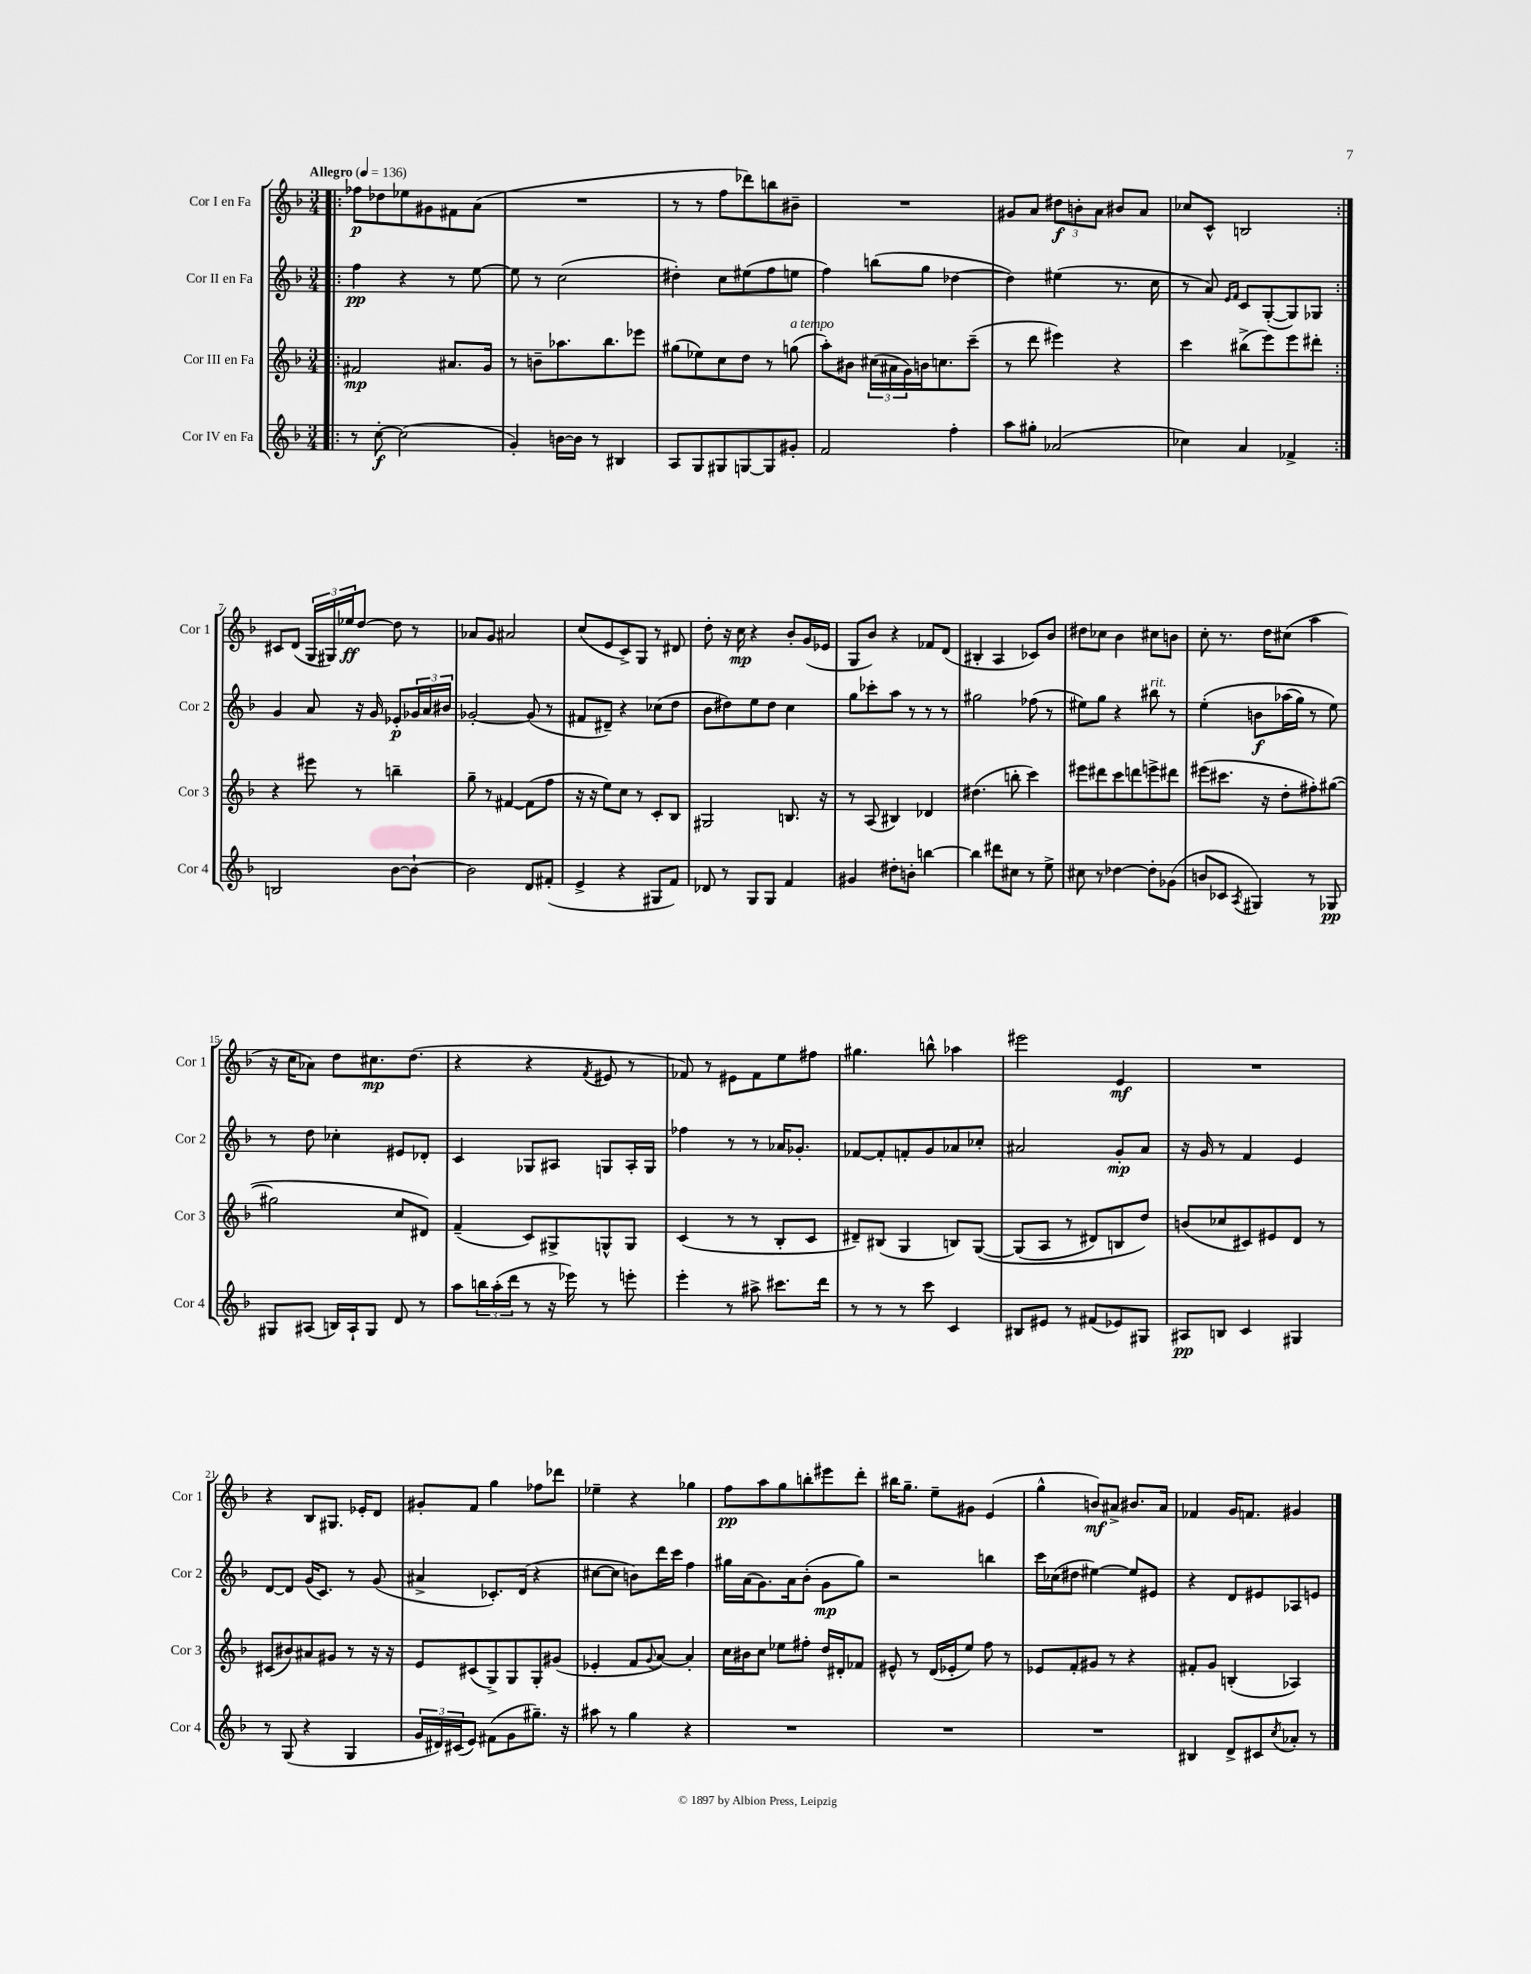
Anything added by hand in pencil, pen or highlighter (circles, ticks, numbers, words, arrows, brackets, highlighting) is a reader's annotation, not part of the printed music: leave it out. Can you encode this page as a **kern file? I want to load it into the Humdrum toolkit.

**kern	**kern	**kern	**kern
*staff4	*staff3	*staff2	*staff1
*clefG2	*clefG2	*clefG2	*clefG2
*k[b-]	*k[b-]	*k[b-]	*k[b-]
*M3/4	*M3/4	*M3/4	*M3/4
*MM136	*MM136	*MM136	*MM136
=!|:	=!|:	=!|:	=!|:
8r	2f#	4ff	8ff-
[8cc'	.	.	8dd-
(2cc]	.	4r	8ee-
.	.	.	8g#
.	8.a#	8r	8f#
.	.	[8ee	(8a
.	16g	.	.
=	=	=	=
4g')	8r	8ee]	2.r
.	8b~	8r	.
[16b	8.aa-	(2cc	.
16b]	.	.	.
8r	.	.	.
.	8.bb-	.	.
4B#	.	.	.
.	8eee-	.	.
=	=	=	=
8A	(8gg#	4dd#')	8r
8G	8ee-)	.	8r
8G#	8cc	8cc	8ff
[8G	8dd	(8ee#	8ddd-)
8G]	8r	8ff	8bb
8g#'	(8gg	8ee	8b#~
=	=	=	=
2f	8aa')	4ff)	2.r
.	8b#	.	.
.	(24cc#	(8bb	.
.	24a#	.	.
.	24g)	.	.
.	16b	8gg	.
.	8.cc	.	.
4ff'	.	[4dd-	.
.	(8ccc~	.	.
=	=	=	=
8aa	8r	4dd-])	8g#
8gg#'	8ddd	.	8a
(2a-	4eee#)	(4ee#	12dd#
.	.	.	12b'
.	.	.	12a
.	4r	8.r	8b#
.	.	.	8a
.	.	16cc	.
=	=	=	=
4cc-)	4ccc	8r	8cc-
.	.	8a)	8c^^
.	.	16qqe	.
.	.	16qqf	.
4a	(8bb#^	8c	2B
.	8eee)	([8G'	.
4f-^	8eee	8G])	.
.	8ddd#'	8G-	.
=:|!	=:|!	=:|!	=:|!
2B	4r	4g	8c#
.	.	.	(8d
.	8eee#	8a	24G
.	.	.	24G#)
.	.	.	24ee-
.	8r	16r	[8dd
.	.	16g	.
[8b-	4bb~	8e-'	8dd]
8b-`_	.	24g-	8r
.	.	24a	.
.	.	24b#	.
=	=	=	=
2b-]	8gg~	[2g-'	8a-
.	8r	.	8g
.	[4f#	.	2a#
8d	(8f#]	(8g-]	.
(8f#'	8ff	8r	.
=	=	=	=
4e^	16r	8f#	(8cc
.	16r	.	.
.	8ee)	8d#~)	8e
4r	8cc	4r	8c^)
.	8r	.	8G
8G#	8c'	(8cc-	8r
8f)	8B-	8dd	8d#
=	=	=	=
8d-	2G#	8b-	8dd'
8r	.	8dd#)	16r
.	.	.	16cc
8G	.	8ee	4r
8G	.	8dd#	.
4f	8.B	4cc	8b-'
.	.	.	(16g
.	16r	.	16e-
=	=	=	=
4g#	8r	8gg	8G
.	(8A	8ccc-'	8b-)
8dd#'	4B#)	8aa	4r
8b'	.	8r	.
[4bb	4d-	8r	8f-
.	.	8r	(8d
=	=	=	=
4bb]	(4.dd#	2gg#	4B#'
8ddd#	.	.	4A
8cc#	8bb'	.	.
8r	4ccc)	(8ff-	8c-)
8ee^	.	8r	8b-
=	=	=	=
8cc#	8eee#	8ee#)	8dd#
8r	8ddd#	8gg	8cc-
[4dd-	8ccc	4r	4b-
.	8ddd	.	.
8dd-']	8eee^	8bb#	8cc#
(8g-	8ddd#	8r	8b
=	=	=	=
8b	(8eee#	&(4ee'	8cc'
8c-	8.ccc#	.	8.r
8qA	.	.	.
4G#)	.	8b	.
.	16r	.	16dd
.	8dd'	(16aa-	(8cc#
.	.	16gg)	.
8r	8ff#')	8r	4aa
8G-	([8gg#	8ee&)	.
=	=	=	=
8G#	2gg#]	8r	16r
.	.	.	16cc
(8A#	.	8dd	8a-)
16B)	.	4cc-'	8dd
16A#`	.	.	.
8G#	.	.	8.cc#
8d	8cc	8e#	.
.	.	.	(8.dd
8r	8d#)	8d-'	.
=	=	=	=
8aa	(4f~	4c	4r
24bb	.	.	.
(24aa'	.	.	.
24ddd	.	.	.
8r	8c)	8G-	4r
16r	8G#^	8A#	.
16eee-)	.	.	.
.	.	.	8qf
8r	8G^^	8G	8e#
8eee'	8G	16A#'	8r
.	.	16G	.
=	=	=	=
4eee'	(4c	4ff-	8f-)
.	.	.	8r
8r	8r	8r	8e#
8aa#^	8r	8r	8f-
8.ccc#	8B-'	16a-	8ee
.	.	8.g-'	.
.	8c	.	8ff#
16ddd	.	.	.
=	=	=	=
8r	8d#~)	[8f-	4.gg#
8r	(8B#	8f-']	.
8r	4G	8f'	.
8ccc	.	8g	8bb^^
4c	8B)	8a-	4aa-
.	&([8G	8cc-'	.
=	=	=	=
8B#	(8G]	2a#	2eee#
8e#	8A	.	.
8r	8r	.	.
(8f#	8d#)	.	.
8e-)	8B	8g'	4e
8G#	8dd&)	8a#	.
=	=	=	=
8A#	(8b	16r	2.r
.	.	16g	.
8B	8cc-	8r	.
4c	8c#)	4f	.
.	8e#	.	.
4G#	8d	4e	.
.	8r	.	.
=	=	=	=
8r	(8c#	[8d	4r
(8G	8b#)	8d]	.
4r	8a#	(16g	8B-
.	.	8.c)	.
.	8g#	.	8.G#
4G	8r	8r	.
.	.	.	16e-'
.	16r	(8g	8d
.	16r	.	.
=	=	=	=
24g	8e	4a#^	8g#'
24d#)	.	.	.
(24c#	.	.	.
8e)	(8c#	.	8f
(8f#	8G^)	8.c-')	4gg
8g	8G	.	.
.	.	(16d	.
8.gg#~)	8G'	4r	8ff-
.	(8g#	.	8ddd-
16r	.	.	.
=	=	=	=
8aa#	4e-'	[8cc#	4ee-~
8r	.	8cc#]	.
4gg	8f	8b)	4r
.	8qqg	.	.
.	[8a)	16ddd	.
.	.	16ccc	.
4r	4a']	4ff	4gg-
=	=	=	=
2.r	16cc	16gg#	8ff
.	16b#	(16a	.
.	8cc	8.g)	8aa
.	8ee-	.	8gg
.	.	16a	.
.	8ff#'	(8b-'	8bb'
.	16dd	8g	8eee#
.	16d#'	.	.
.	8f-	8gg#)	8ddd'
=	=	=	=
2.r	8e#^^	2r	16bb#
.	.	.	8.gg~
.	8r	.	.
.	(16d	.	8ee~
.	16e-'	.	.
.	8ee)	.	8g#
.	8ff	4bb	(4e
.	8r	.	.
=	=	=	=
2.r	8e-	16ccc	4gg^^
.	.	(16cc-	.
.	8f'	8dd#	.
.	8g#	[4ee#)	8b)
.	8r	.	8a#^
.	4r	8ee#]	8.b#
.	.	8e#	.
.	.	.	16a#
=	=	=	=
4B#	8f#'	4r	4f-
.	8g	.	.
8d^	(4B'	8d	16g
.	.	.	8.f
8c#	.	8e#	.
8qcc	.	.	.
8a-'	4A-)	8A-	4g#
8r	.	8e	.
==	==	==	==
*-	*-	*-	*-
